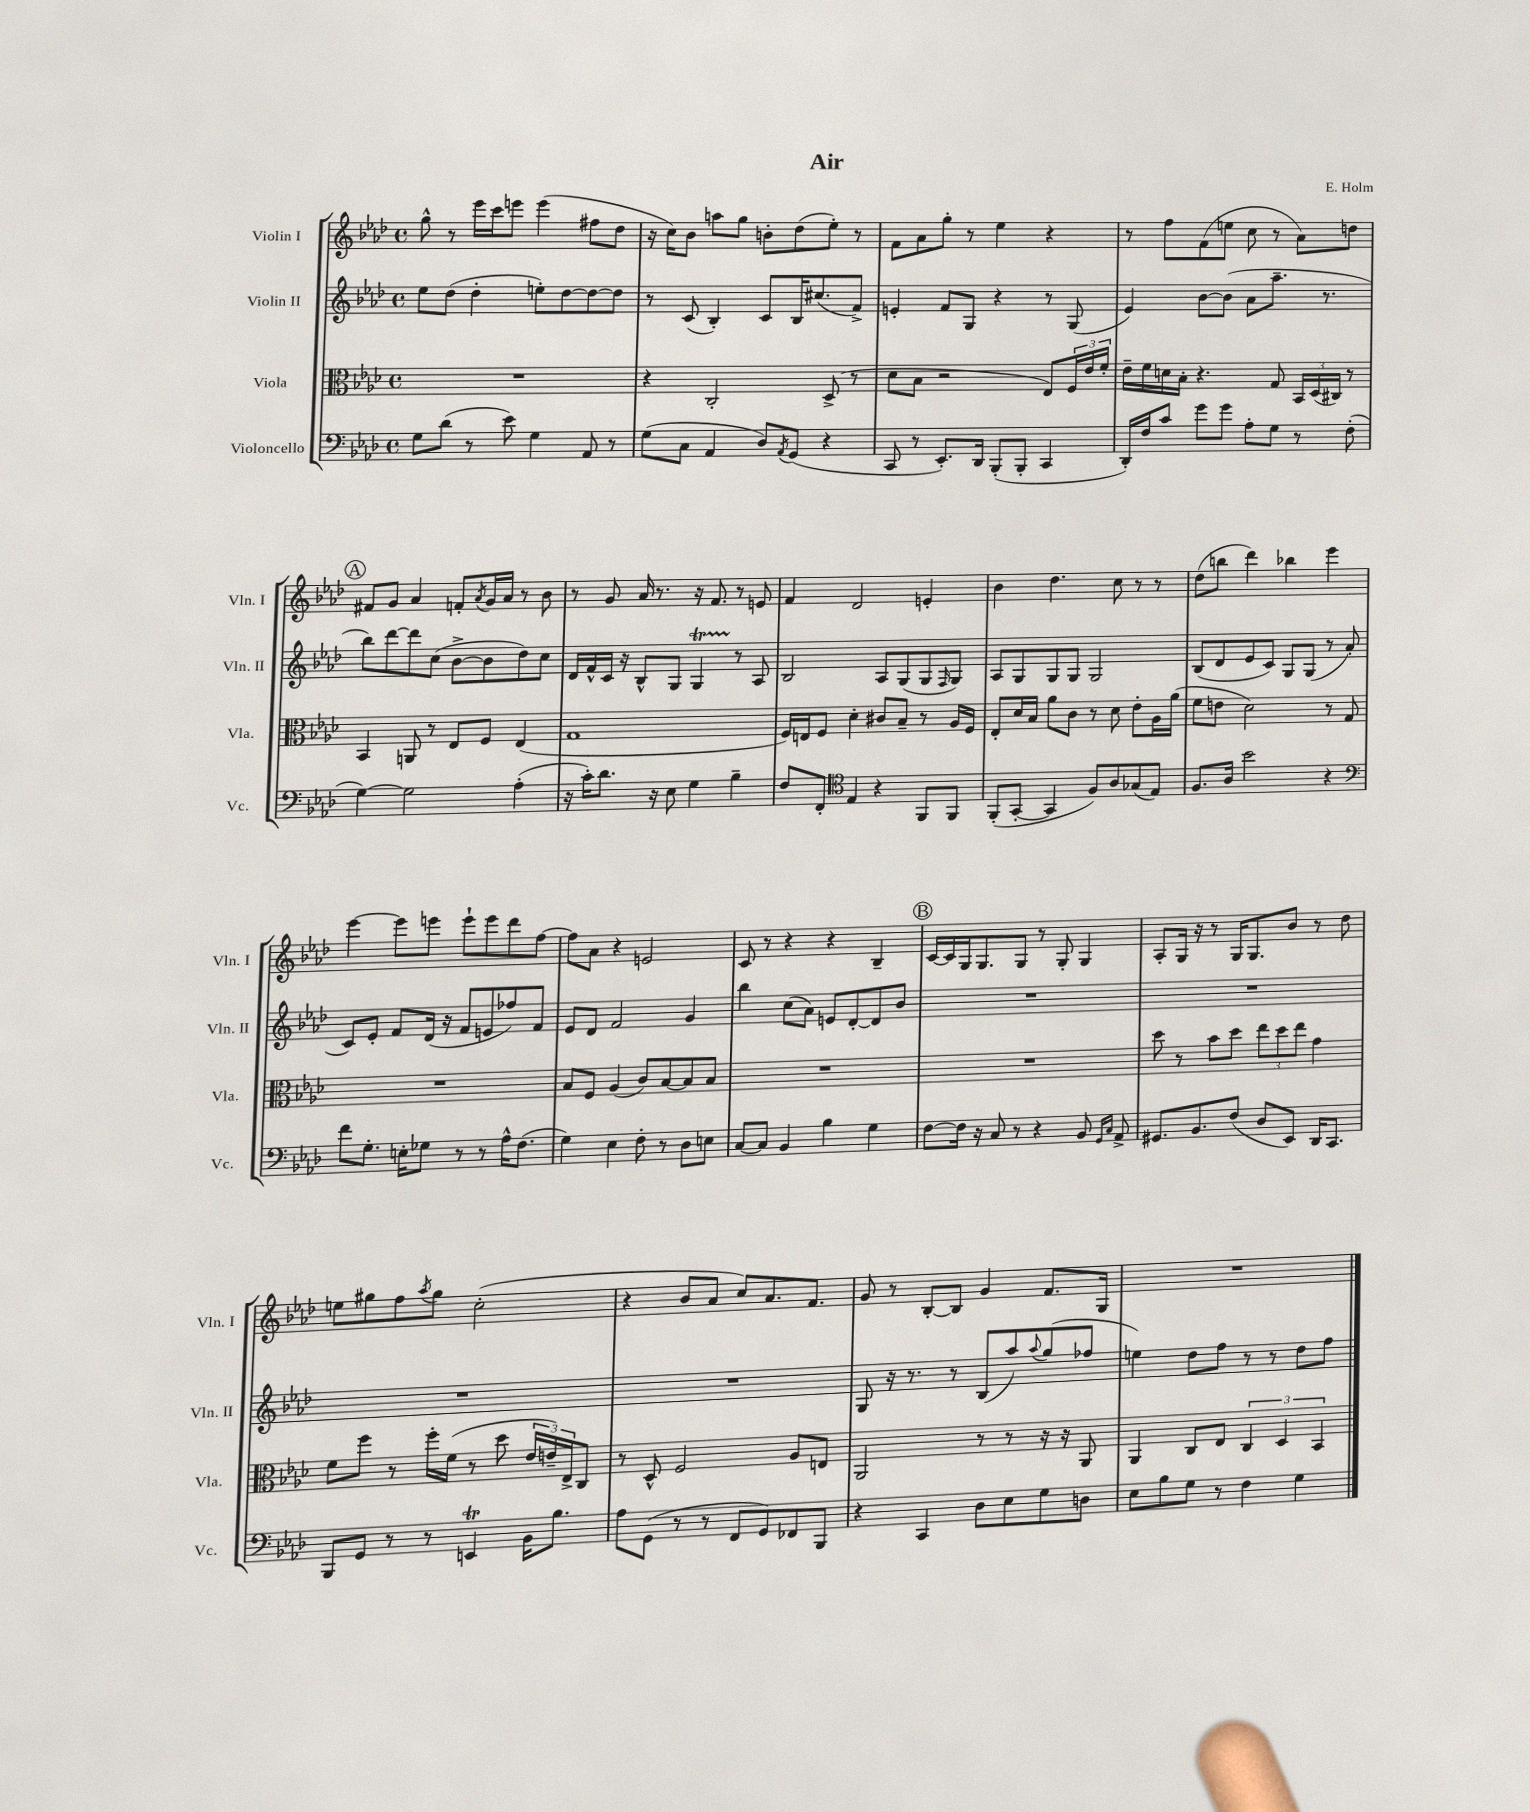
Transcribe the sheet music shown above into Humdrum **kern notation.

**kern	**kern	**kern	**kern
*staff4	*staff3	*staff2	*staff1
*clefF4	*clefC3	*clefG2	*clefG2
*k[b-e-a-d-]	*k[b-e-a-d-]	*k[b-e-a-d-]	*k[b-e-a-d-]
*M4/4	*M4/4	*M4/4	*M4/4
*met(c)	*met(c)	*met(c)	*met(c)
8G	1r	8ee-	8gg^^
(8d-	.	(8dd-	8r
8r	.	4dd-'	16eee-
.	.	.	16ccc
8e-)	.	.	8eee
4G	.	8ee')	(4eee
.	.	[8dd-	.
8AA-	.	8dd-_	8ff#
8r	.	8dd-]	8dd-
=	=	=	=
(8G	4r	8r	16r
.	.	.	16cc)
8C	.	(8c	8b-
4AA-	2C'	4B-')	8aa
.	.	.	8gg
8D-)	.	8c	8b'
8qAA-	.	.	.
(8GG	.	16B-	(8dd-
.	.	(8.cc#	.
4r	(8D-^	.	8ee-')
.	8r	8f^)	8r
=	=	=	=
8CC	8d-	4e'	8f
8r	8B-	.	8a-
8.EE-')	2r	8f	8gg'
.	.	8G	8r
16DD-	.	.	.
(8BBB-'	.	4r	4ee-
8BBB-'	.	.	.
4CC	8E-)	8r	4r
.	24F	(8G	.
.	24e-	.	.
.	24f'	.	.
=	=	=	=
16DD-')	16e-~	4e-)	8r
16F	16f	.	.
8c	16d	.	8ff
.	16B-'	.	.
8g	4.r	[8b-	(8f
8g	.	(8b-]	8ee
8A-'	.	8a-	8cc
8G	8G	8.aa-~	8r
8r	24BB-	.	8a-)
.	(24D-	.	.
.	.	8.r	.
.	24C#)	.	.
(8F'	8r	.	8dd
=	=	=	=
[4G)	4BB-	8bb-)	8f#
.	.	[8ddd-	8g
2G]	8AA	8ddd-]	4a-
.	8r	(8cc	.
.	8E-	[8b-^	8f'
.	.	.	8qa-
.	8F	8b-]	16g
.	.	.	16a-
(4A-'	(4E-	8dd-)	8r
.	.	8cc	8b-
=	=	=	=
16r	1G	16d-	8r
16c')	.	16f^^	.
8.d-	.	16c	8g
.	.	16r	.
.	.	8B-^^	16a-
16r	.	.	8.r
8E-	.	8G	.
4G	.	4G	16r
.	.	.	8.f
4B-~	.	8r	8r
.	.	8A-	8e
=	=	=	=
8F	16F)	2B-	4f
.	16E	.	.
8FF'	8F	.	.
*clefC4	*	*	*
4E-	4d-'	.	2d-
4r	8c#	8A-	.
.	8B-~	(8G	.
8FF	8r	8G	4e'
.	.	16qqF	.
8FF	16A-	8G)	.
.	16F	.	.
=	=	=	=
(8FF'	8E-'	8A-	4b-
[8GG'	16d-	8G	.
.	16B-	.	.
4GG]	8a-	8G	4.dd-
.	8c	8G	.
8F)	8r	2G	.
8A-	8d-	.	8cc
(8G-	8e-'	.	8r
8E-)	16A-	.	8r
.	(16a-	.	.
=	=	=	=
8.F	8f	(8B-	(8dd-
.	8e	8d-	8bb
16A-	.	.	.
2b-	2d-)	8e-	4ddd-)
.	.	8c)	.
.	.	8G	4bb-
.	.	(8G	.
4r	8r	8r	4eee-
.	8G	8a-'	.
=	=	=	=
*clefF4	*	*	*
8f	1r	8c)	[4eee-
8.G'	.	8e-'	.
.	.	8f	8eee-]
16E'	.	.	.
8G-	.	(16d-	8eee
.	.	16r	.
8r	.	8f	8eee`
8r	.	8e	8eee
16A-^^	.	8ff-)	8ddd-
(8.F	.	.	.
.	.	8f	[8ff
=	=	=	=
4G)	8B-	8e-	8ff]
.	8F	8d-	8a-
4E-	(4A-	2f	4r
8F'	8c)	.	2e
8r	[8B-	.	.
8D-	8B-]	4g	.
8E	8B-	.	.
=	=	=	=
[8C	1r	4bb-	8c
8C]	.	.	8r
4BB-	.	(8cc	4r
.	.	8a-)	.
4B-	.	8e	4r
.	.	[8d-'	.
4G	.	8d-]	4B-~
.	.	8b-	.
=	=	=	=
[8F	1r	1r	[16c
.	.	.	16c]
16F]	.	.	16G
16r	.	.	8.G
8C	.	.	.
8r	.	.	8G
4r	.	.	8r
.	.	.	8G'
8BB-	.	.	4G
16qqGG	.	.	.
16qqC	.	.	.
8AA-^	.	.	.
=	=	=	=
8.GG#	8dd-	1r	8A-'
.	8r	.	16G
8.BB-	.	.	16r
.	8b-	.	8r
(8F	8dd-	.	16G
.	.	.	8.G
8D-	12ee-	.	.
.	12dd-	.	.
8EE-)	.	.	8b-
.	12ee-	.	.
16DD-	4g	.	8r
8.CC	.	.	.
.	.	.	8dd-
=	=	=	=
8BBB-	8f	1r	8ee
8GG	8ff	.	8gg#
8r	8r	.	8ff
.	.	.	8qaa-
8r	16ff'	.	8gg#
.	(16f	.	.
4EE	8r	.	(2cc'
.	8dd-	.	.
16BB-	24e-	.	.
.	24e~)	.	.
8.B-	.	.	.
.	24E-^	.	.
.	8C	.	.
=	=	=	=
8A-	8r	1r	4r
(8GG	8D-^^	.	.
8r	2F	.	8b-
8r	.	.	8a-
8FF	.	.	8cc)
8GG)	.	.	8.a-
8FF-	8A-	.	.
.	.	.	8.f
8BBB-	8E	.	.
=	=	=	=
4r	2AA-	8G	8g
.	.	16r	8r
.	.	8.r	.
4CC	.	.	[8B-'
.	.	8r	8B-]
8D-	8r	(8B-	4g
8E-	8r	8aa-)	.
.	.	8qqaa-	.
8G	16r	(8gg	8.f
.	16r	.	.
8D	8AA-	8ff-	.
.	.	.	16G
=	=	=	=
8E-	4AA-	4ee)	1r
8B-	.	.	.
8G	8C	8dd-	.
8r	8E-	8ff	.
4F	6C	8r	.
.	.	8r	.
.	6D-	.	.
4G	.	8dd-	.
.	6BB-	.	.
.	.	8ff	.
==	==	==	==
*-	*-	*-	*-
